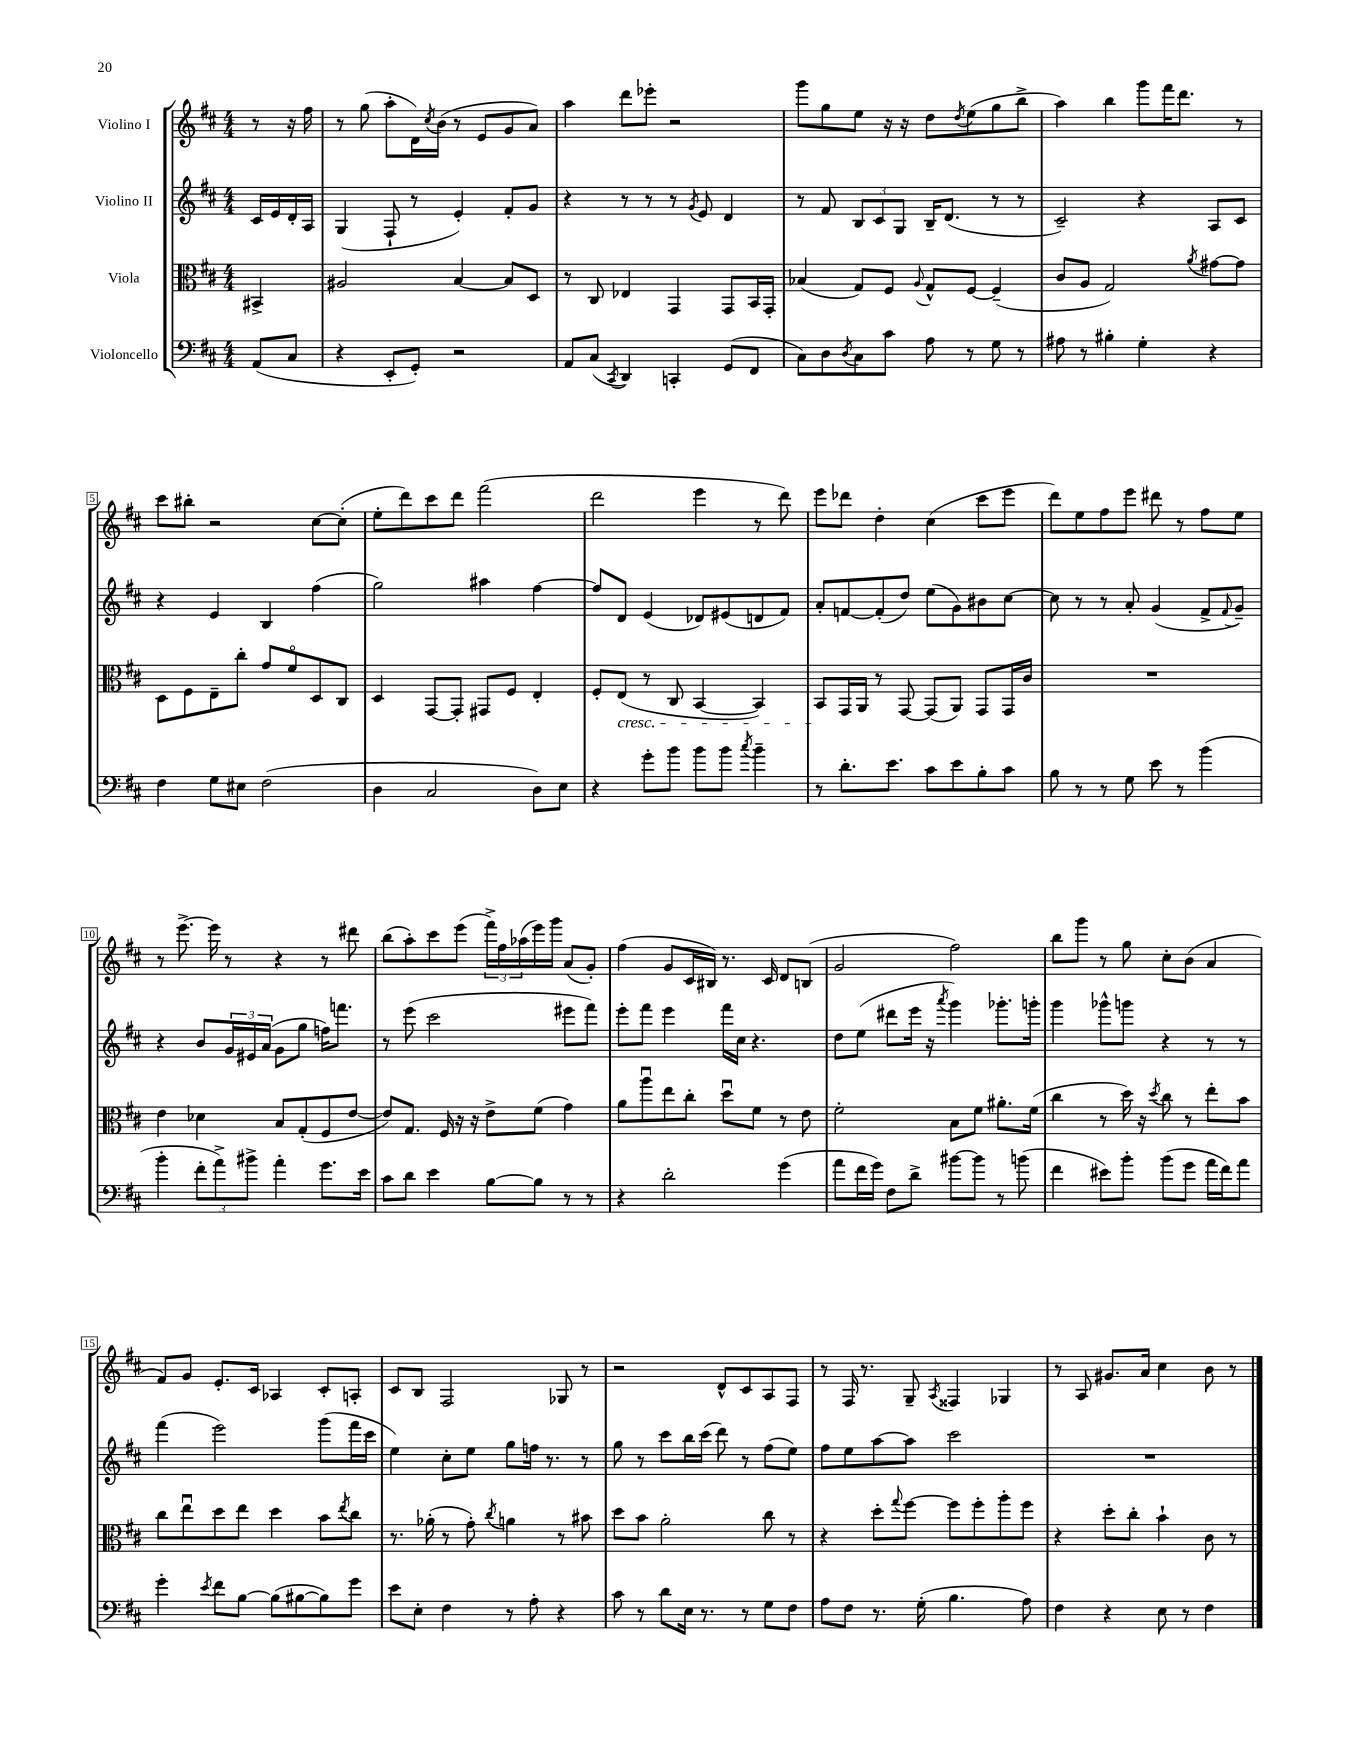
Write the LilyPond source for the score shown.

<<
\new StaffGroup <<
\new Staff = "s0" \with { instrumentName = "Violino I" } {
    \clef treble \key d \major \numericTimeSignature \time 4/4 \partial 4
    r8 r16 fis''16 |
    r8 g''8( a''8-. d'16) \acciaccatura { cis''8 } b'16( r8 e'8 g'8 a'8) |
    a''4 d'''8 ees'''8-. r2 |
    g'''8 g''8 e''8 r16 r16 d''8 \acciaccatura { d''8 } e''8( g''8 b''8-> |
    a''4) b''4 g'''8 fis'''16 d'''8. r8 |
    cis'''8 bis''8-. r2 cis''8~ cis''8-.( |
    e''8-. d'''8) cis'''8 d'''8 fis'''2( |
    d'''2 e'''4 r8 d'''8) |
    e'''8 des'''8 d''4-. cis''4( cis'''8 e'''8 |
    d'''8) e''8 fis''8 e'''8 dis'''8 r8 fis''8 e''8 |
    r8 e'''8.~-> e'''16 r8 r4 r8 dis'''8 |
    b''8( a''8-.) cis'''8 e'''8( \tuplet 3/2 { fis'''16->) fis''16 aes''16( } e'''16) g'''16 a'8( g'8-.) |
    fis''4( g'8 cis'16 bis16) r8. cis'16 d'8 b8( |
    g'2 fis''2) |
    b''8 g'''8 r8 g''8 cis''8-. b'8( a'4 |
    fis'8) g'8 e'8.-. cis'16 aes4 cis'8-. a8-. |
    cis'8 b8 fis2 ges8 r8 |
    r2 d'8-^ cis'8 a8 fis8 |
    r8 fis16 r8. g8-- \acciaccatura { a8 } fisis4 ges4 |
    r8 a8 gis'8. a'16 cis''4 b'8 r8 \bar "|." |
}
\new Staff = "s1" \with { instrumentName = "Violino II" } {
    \clef treble \key d \major \numericTimeSignature \time 4/4 \partial 4
    cis'16 e'16 d'16-. a16 |
    g4( fis8-! r8 e'4-.) fis'8-. g'8 |
    r4 r8 r8 r8 \acciaccatura { g'8 } e'8 d'4 |
    r8 fis'8 \tuplet 3/2 { b8 cis'8 g8 } b16-- d'8.( r8 r8 |
    cis'2--) r4 a8 cis'8 |
    r4 e'4 b4 fis''4( |
    g''2) ais''4 fis''4~ |
    fis''8 d'8 e'4( des'8) eis'8( d'8 fis'8) |
    a'8-. f'8~ f'8-.( d''8) e''8( g'8) bis'8 cis''8~ |
    cis''8 r8 r8 a'8-. g'4( fis'8-> \appoggiatura { fis'8 } g'8--) |
    r4 b'8 \tuplet 3/2 { g'16 eis'16 a'16( } g'8 g''8 f''16) f'''8. |
    r8 e'''8( cis'''2 eis'''8 fis'''8) |
    e'''8-. fis'''8 e'''4 fis'''16 cis''16 r4. |
    d''8 e''8( dis'''8 e'''16 r16 \acciaccatura { a'''8 } g'''4) ges'''8.-. g'''16-. |
    g'''4 ges'''8-^ g'''8 r4 r8 r8 |
    fis'''4( e'''2) g'''8( fis'''16 cis'''16 |
    e''4) cis''8-. e''8 g''8 f''16 r8. r8 |
    g''8 r8 cis'''8 b''16 cis'''16( d'''8) r8 fis''8( e''8) |
    fis''8 e''8 a''8~ a''8 cis'''2 |
    R1 \bar "|." |
}
\new Staff = "s2" \with { instrumentName = "Viola" } {
    \clef alto \key d \major \numericTimeSignature \time 4/4 \partial 4
    bis,4-> |
    ais2 b4~ b8 d8 |
    r8 cis8 ees4 g,4 g,8 b,16 g,16-. |
    bes4( g8) fis8 \appoggiatura { a8 } g8-^ fis8~ fis4--( |
    cis'8 a8 g2) \acciaccatura { a'8 } gis'8~ gis'8 |
    d8 fis8 e8-- cis''8-. g'8 fis'8\flageolet d8 cis8 |
    d4 g,8~ g,8-. gis,8 fis8 e4-. |
    fis8-. e8\cresc( r8 cis8 b,4~ b,4) |
    b,8\! g,16 a,16 r8 g,8~ g,8( a,8) g,8 g,16 cis'16 |
    R1 |
    e'4 des'4 b8 g8-.( fis8 e'8~ |
    e'8) g8. fis16 r16 r16 e'8-> fis'8( g'4) |
    a'8 a''8\downbow e''8 cis''8-. d''8\downbow fis'8 r8 e'8 |
    fis'2-. b8 fis'8 ais'8.-. fis'16( |
    cis''4 r8 d''16) r16 \acciaccatura { d''8 } cis''8 r8 e''8-. b'8 |
    cis''8 e''8\downbow d''8 e''8 d''4 b'8 \acciaccatura { e''8 } cis''8 |
    r8. aes'16-.( r8 g'8-.) \acciaccatura { cis''8 } a'4 r8 bis'8 |
    d''8 b'8 a'2-. cis''8 r8 |
    r4 d''8-. \appoggiatura { g''8 } fis''8~ fis''8 fis''8-. a''8-. fis''8 |
    r4 d''8-. cis''8-. b'4-! cis'8 r8 \bar "|." |
}
\new Staff = "s3" \with { instrumentName = "Violoncello" } {
    \clef bass \key d \major \numericTimeSignature \time 4/4 \partial 4
    a,8( cis8 |
    r4 e,8-. g,8-.) r2 |
    a,8 cis8( \acciaccatura { cis,8 } d,4) c,4-. g,8( fis,8 |
    cis8) d8 \acciaccatura { d8 } cis8 cis'8 a8 r8 g8 r8 |
    ais8 r8 bis4-. g4-. r4 |
    fis4 g8 eis8 fis2( |
    d4 cis2 d8) e8 |
    r4 g'8-. b'8 b'8 b'8 \acciaccatura { cis''8 } b'4-- |
    r8 d'8.-. e'8. cis'8 e'8 b8-. cis'8 |
    b8 r8 r8 g8 e'8 r8 b'4( |
    b'4-. \tuplet 3/2 { fis'8-. a'8->) bis'8-> } a'4-. g'8. e'16 |
    cis'8 d'8 e'4 b8~ b8 r8 r8 |
    r4 d'2-. g'4( |
    a'8 fis'16 g'16) fis8 d'8-> bis'8~ bis'8 r8 b'8( |
    fis'4 eis'8) b'8-. b'8( g'8 a'16 fis'16) a'8 |
    g'4-. \acciaccatura { e'8 } fis'8 b8~ b8( bis8~ bis8) g'8 |
    e'8 e8-. fis4 r8 a8-. r4 |
    cis'8 r8 d'8 e16 r8. r8 g8 fis8 |
    a8 fis8 r8. g16-.( b4. a8) |
    fis4 r4 e8 r8 fis4 \bar "|." |
}
>>
>>
\layout { \context { \Score \override BarNumber.stencil = #(make-stencil-boxer 0.1 0.3 ly:text-interface::print) } }
